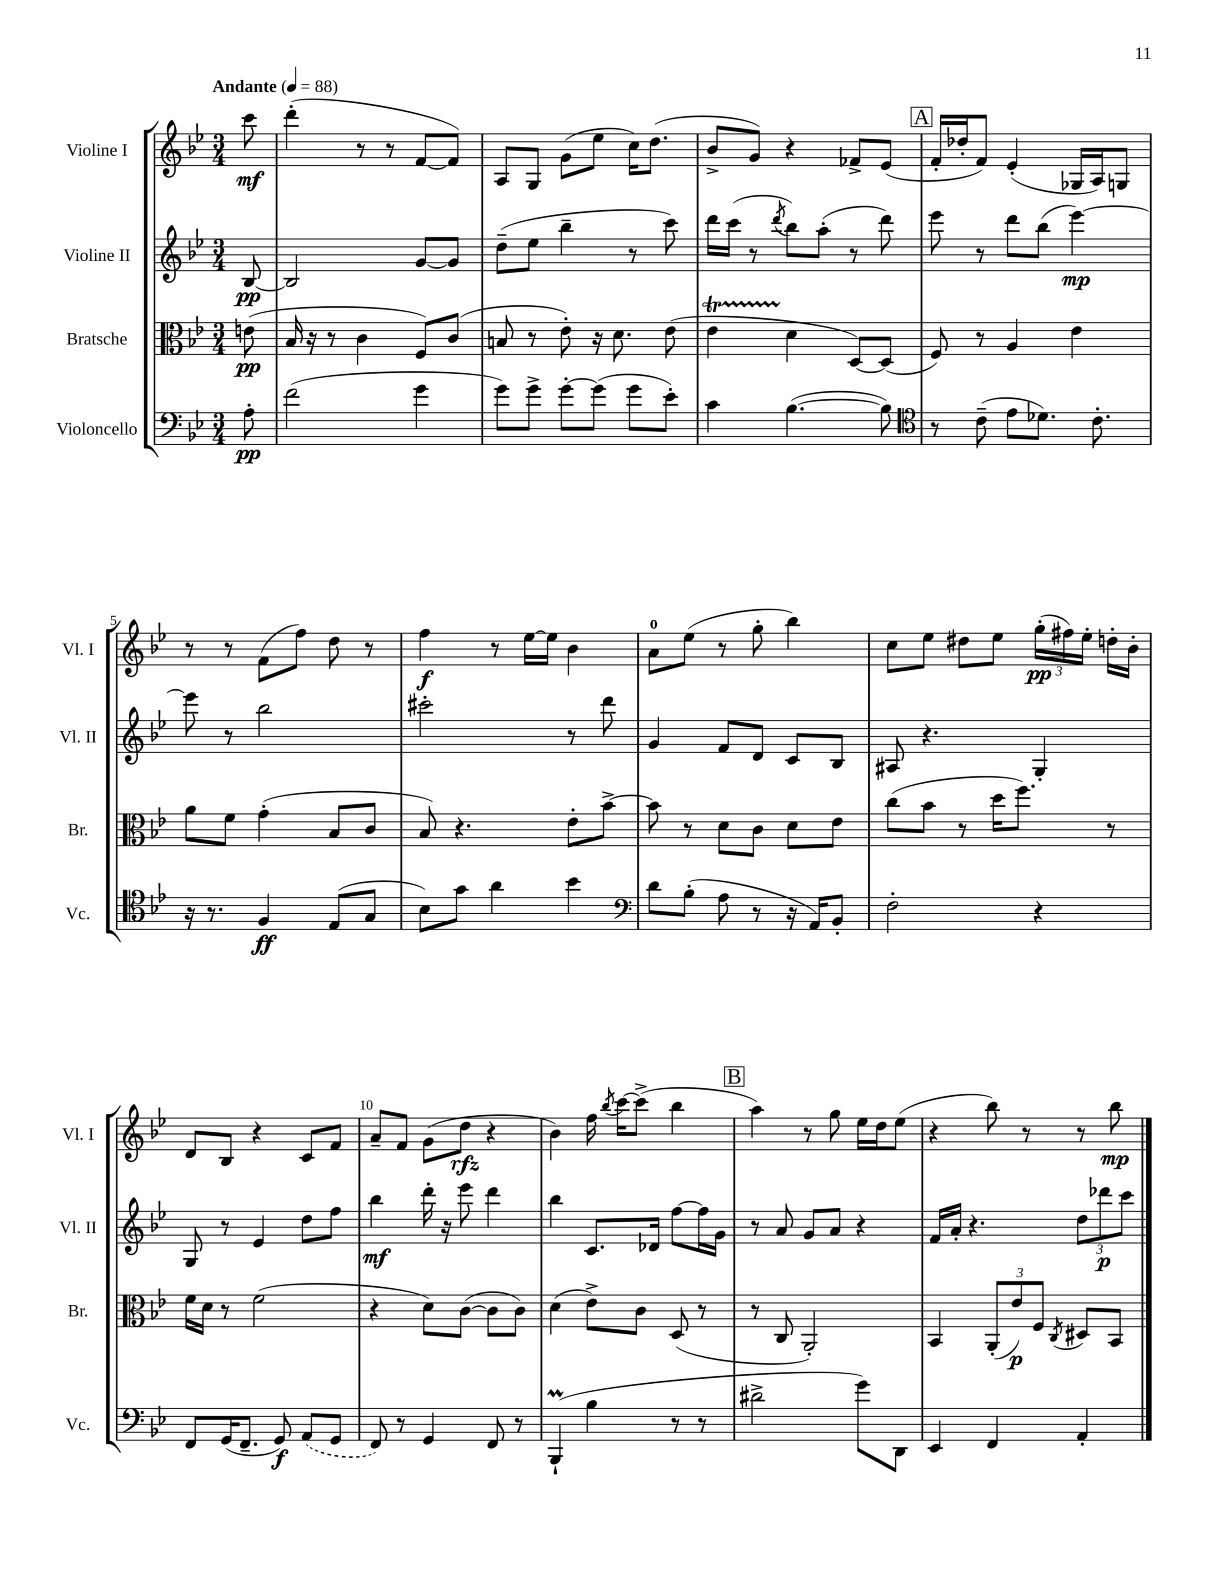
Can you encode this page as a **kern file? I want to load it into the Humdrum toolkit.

**kern	**kern	**kern	**kern
*staff4	*staff3	*staff2	*staff1
*clefF4	*clefC3	*clefG2	*clefG2
*k[b-e-]	*k[b-e-]	*k[b-e-]	*k[b-e-]
*M3/4	*M3/4	*M3/4	*M3/4
*MM88	*MM88	*MM88	*MM88
8A'\	(8e\	[8B-/	8ccc\
=	=	=	=
(2f\	16B-/	2B-/]	(4ddd'\
.	16r	.	.
.	8r	.	.
.	4c\	.	8r
.	.	.	8r
4g\	8F/L)	[8g/L	[8f/L
.	(8c/J	8g/]J	8f/]J)
=	=	=	=
8g\L)	8B/	(8dd~\L	8A/L
8g^\J	8r	8ee-\J	8G/J
[8g'\L	8e-'\)	4bb-~\	(8g\L
(8g\]J	16r	.	8ee-\J
.	8.d\	.	.
8g\L	.	8r	16cc\LK)
.	.	.	(8.dd\J
8e-'\J)	(8e-\	8ccc\)	.
=	=	=	=
4c\	4e-\	16ddd\LL	8b-^/L
.	.	(16ccc\JJ	.
.	.	8r	8g/J)
.	.	8qddd/	.
([4.B-\	4d\	8bb-\L)	4r
.	.	(8aa'\J	.
.	[8D/L)	8r	8f-^/L
8B-\])	(8D/]J	8ddd\)	(8e-/J
=	=	=	=
*clefC4	*	*	*
8r	8F/)	8eee-\	16f'/LL
.	.	.	16dd-'/J
(8c~\	8r	8r	8f/J)
8e-\L	4A/	8ddd\L	(4e-'/
8.d-\J)	.	(8bb-\J	.
.	4e-\	[4eee-\)	16G-/LL
8.c'\	.	.	16A/J)
.	.	.	8G/J
=	=	=	=
16r	8a\L	8eee-\]	8r
8.r	.	.	.
.	8f\J	8r	8r
4F/	(4g'\	2bb-\	(8f\L
.	.	.	8ff\J)
(8E-/L	8B-/L	.	8dd\
8G/J	8c/J	.	8r
=	=	=	=
8B-\L)	8B-/)	2ccc#'\	4ff\
8g\J	4.r	.	.
4a\	.	.	8r
.	.	.	[16ee-\LL
.	.	.	16ee-\]JJ
4b-\	8e-'\L	8r	4b-\
.	[8b-^\J	8ddd\	.
=	=	=	=
*clefF4	*	*	*
8d\L	8b-\]	4g/	8a\L
(8B-'\J	8r	.	(8ee-\J
8A\	8d\L	8f/L	8r
8r	8c\J	8d/J	8gg'\
16r	8d\L	8c/L	4bb-\)
16AA/LK)	.	.	.
8BB-'/J	8e-\J	8B-/J	.
=	=	=	=
2F'\	(8cc\L	8A#/	8cc\L
.	8b-\J	4.r	8ee-\J
.	8r	.	8dd#\L
.	16dd\LK	.	8ee-\J
.	8.ff\J)	.	.
4r	.	4G'/	(24gg'\LL
.	.	.	24ff#\)
.	.	.	24ee-'\JJ
.	8r	.	16dd'\LL
.	.	.	16b-'\JJ
=	=	=	=
8FF/L	16f\LL	8G/	8d/L
.	16d\JJ	.	.
(16GG/K	8r	8r	8B-/J
8.FF~/J	.	.	.
.	(2f\	4e-/	4r
8GG/)	.	.	.
(8AA/L	.	8dd\L	8c/L
8GG/J	.	8ff\J	8f/J
=	=	=	=
8FF/)	4r	4bb-\	8a~/L
8r	.	.	8f/J
4GG/	8d\L)	16ddd'\	(8g\L
.	.	16r	.
.	([8c\J	8eee-\	8dd\J
8FF/	8c\]L	4ddd\	4r
8r	8c\J)	.	.
=	=	=	=
(4BBB-`/	(4d\	4bb-\	4b-\)
4B-\	8e-^\L)	8.c/L	16ff\
.	.	.	8qbb-/
.	.	.	[16ccc\LK
.	8c\J	.	(8ccc^\]J
.	.	16d-/Jk	.
8r	(8D/	[8ff\L	4bb-\
8r	8r	16ff\]L	.
.	.	16g\JJ	.
=	=	=	=
2d#^\	8r	8r	4aa\)
.	8C/	8a/	.
.	2AA'/)	8g/L	8r
.	.	8a/J	8gg\
8g\L)	.	4r	16ee-\LL
.	.	.	16dd\J
8DD\J	.	.	(8ee-\J
=	=	=	=
4EE-/	4BB-/	16f/LL	4r
.	.	16a'/JJ	.
.	.	4.r	.
4FF/	(12AA'/L	.	8bb-\)
.	12e-/)	.	.
.	.	.	8r
.	12F/J	.	.
.	8qC/	.	.
4AA'/	8D#/L	12dd\L	8r
.	.	12ddd-\	.
.	8BB-/J	.	8bb-\
.	.	12ccc\J	.
==	==	==	==
*-	*-	*-	*-
